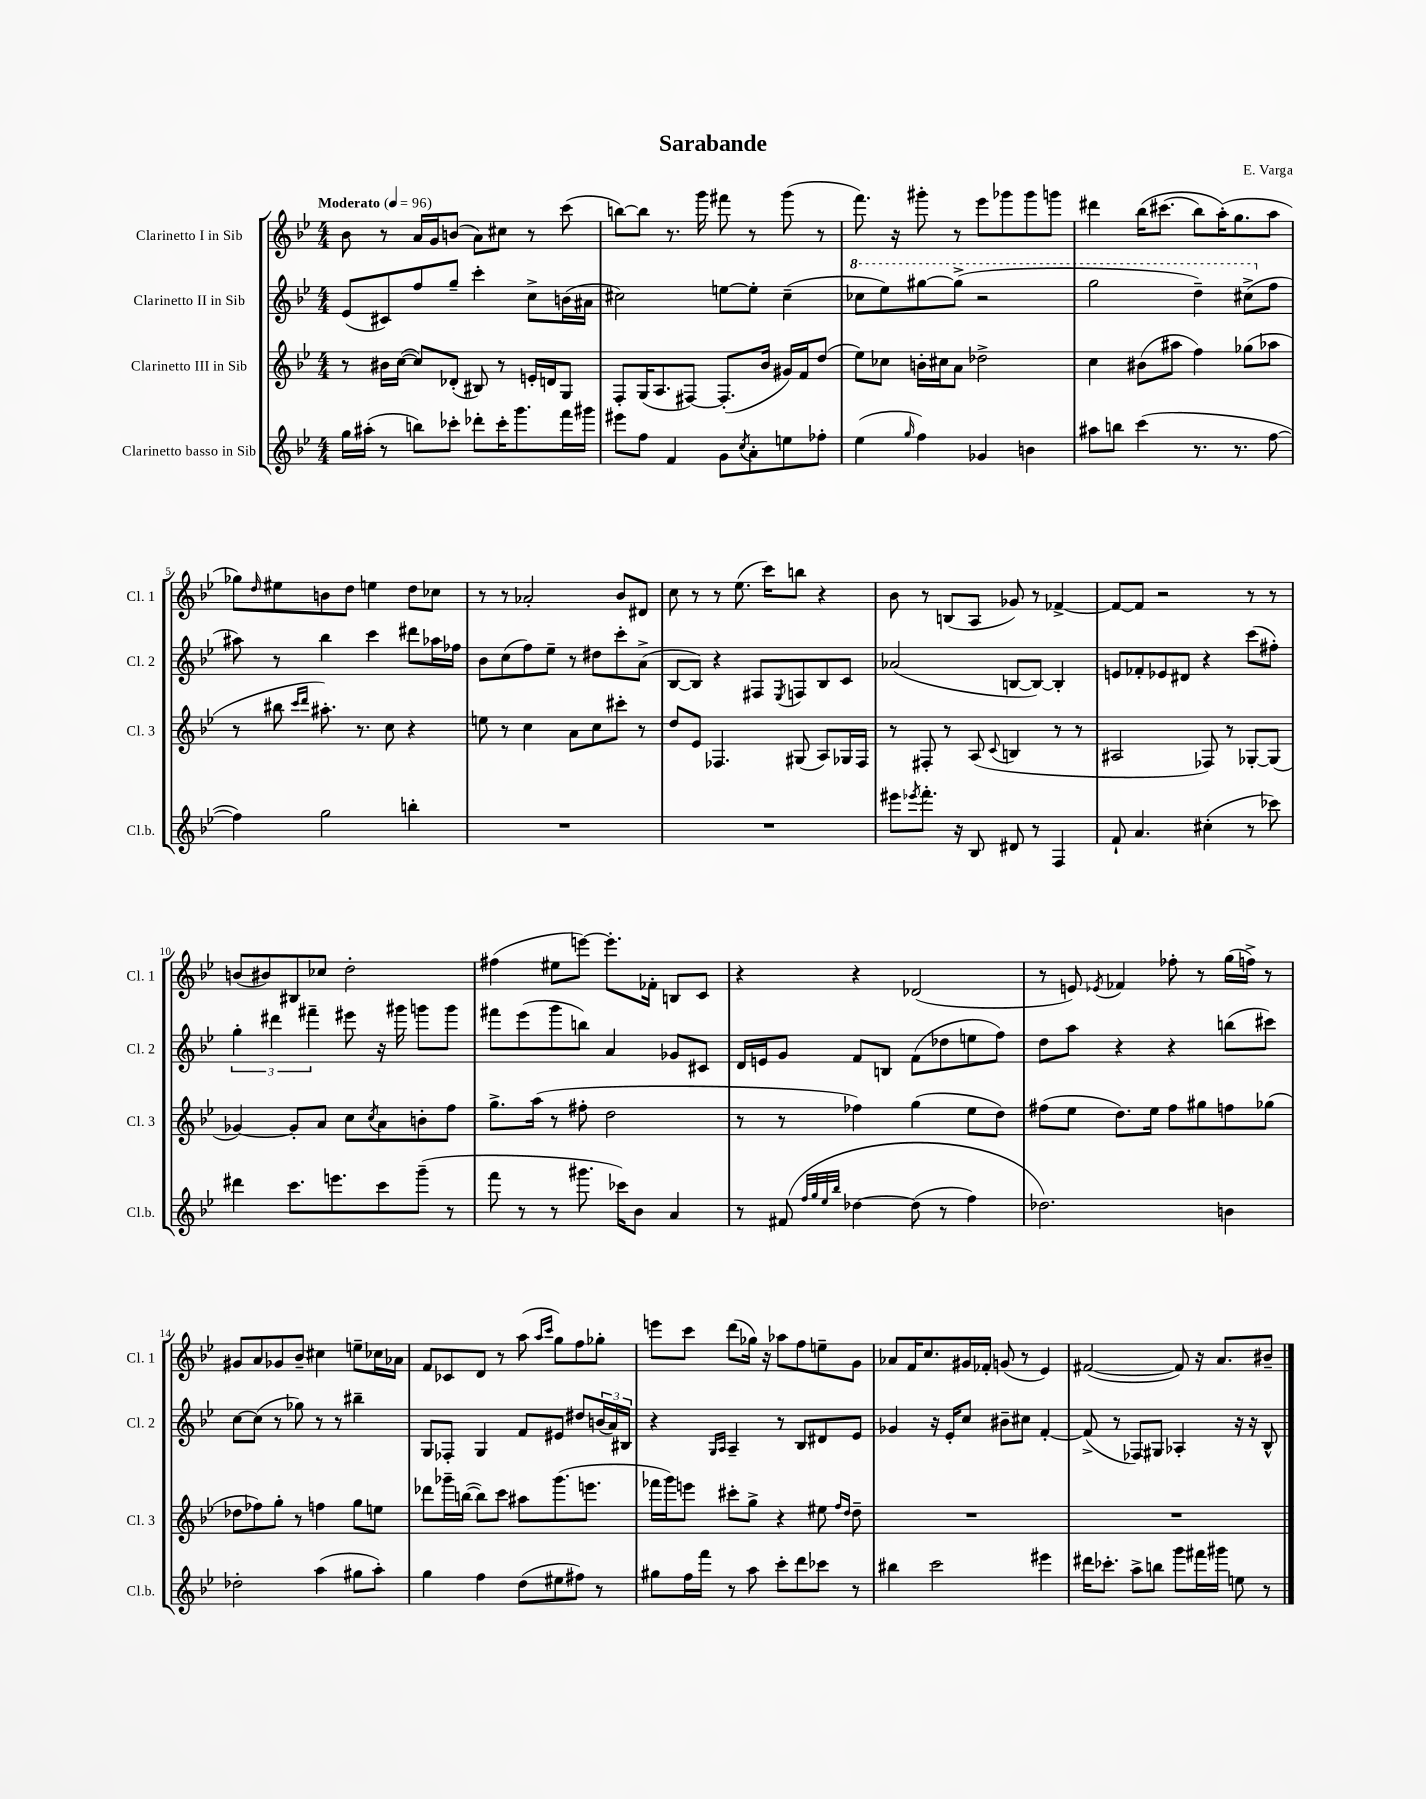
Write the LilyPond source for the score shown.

\header { title = "Sarabande" composer = "E. Varga" }
<<
\new StaffGroup <<
\new Staff = "s0" \with { instrumentName = "Clarinetto I in Sib" shortInstrumentName = "Cl. 1" } {
    \clef treble \key bes \major \numericTimeSignature \time 4/4 \tempo "Moderato" 4 = 96
    bes'8 r8 a'16 g'16 b'8( a'8) cis''8 r8 c'''8( |
    b''8~) b''8 r8. g'''16 fis'''8 r8 g'''8( r8 |
    f'''8.) r16 gis'''8-. r8 ees'''8 ges'''8 ges'''8 g'''8 |
    dis'''4 bes''16\( cis'''8.( bes''8) a''16-.(\) g''8. a''8 |
    ges''8) \grace { d''16 } eis''8 b'8 d''8 e''4 d''8 ces''8 |
    r8 r8 aes'2-. bes'8 dis'8 |
    c''8 r8 r8 ees''8.( c'''16) b''8 r4 |
    bes'8 r8 b8( a8 ges'8) r8 fes'4~-> |
    fes'8~ fes'8 r2 r8 r8 |
    b'8( bis'8) bis8 ces''8 d''2-. |
    fis''4( eis''8 e'''8~) e'''8.-. fes'16-. b8 c'8 |
    r4 r4 des'2( |
    r8 e'8) \acciaccatura { ees'8 } fes'4 fes''8-. r8 g''16( f''16->) r8 |
    gis'8 a'8 ges'8 bes'8-- cis''4 e''8-- ces''16 aes'16 |
    f'8 ces'8 d'8 r8 a''8( \grace { a''16 c'''16 } g''8) f''8 ges''8-. |
    e'''8 c'''8 d'''8( ges''16) r16 aes''8 f''8 e''8-- g'8 |
    aes'8 f'16 c''8. gis'16 fes'16-. g'8( r8 ees'4) |
    fis'2~( fis'8) r16 a'8. bis'8-- \bar "|." |
}
\new Staff = "s1" \with { instrumentName = "Clarinetto II in Sib" shortInstrumentName = "Cl. 2" } {
    \clef treble \key bes \major \numericTimeSignature \time 4/4
    ees'8( cis'8) f''8 g''8-- c'''4-. c''8-> b'16( ais'16 |
    cis''2) e''8~ e''8-. cis''4--( |
    \ottava #1 ces'''8 ees'''8) gis'''8~ gis'''8->( r2 |
    g'''2 d'''4--) cis'''8->( \ottava #0 f''8 |
    ais''8) r8 bes''4 c'''4 dis'''8 aes''16 fes''16 |
    bes'8 c''8( f''8) ees''8-- r8 dis''8 c'''8-. a'8->( |
    bes8~ bes8) r4 fis8 \acciaccatura { ees8 } f8 bes8 c'8 |
    aes'2( b8~ b8~) b4-. |
    e'8 fes'8-. ees'8 dis'8 r4 c'''8( fis''8-.) |
    \tuplet 3/2 { g''4-. dis'''4 fis'''4-- } eis'''8 r16 gis'''16 g'''8 g'''8 |
    fis'''8 ees'''8( g'''8 b''8) a'4 ges'8 cis'8 |
    d'16 e'16 g'8 f'8 b8 f'8( des''8 e''8 f''8) |
    d''8 a''8 r4 r4 b''8( cis'''8) |
    c''8~ c''8( r8 ges''8) r8 r8 bis''4-- |
    g8 fes8-. g4 f'8 eis'8 dis''8 \tuplet 3/2 { b'16( a'16) bis16 } |
    r4 \grace { g16 a16 } a4-- r8 bes8 dis'8 ees'8 |
    ges'4 r16 ees'16-. c''8 bis'8-- cis''8 f'4~-. |
    f'8->( r8 fes8) gis8 aes4-. r16 r16 bes8-^ \bar "|." |
}
\new Staff = "s2" \with { instrumentName = "Clarinetto III in Sib" shortInstrumentName = "Cl. 3" } {
    \clef treble \key bes \major \numericTimeSignature \time 4/4
    r8 bis'16 c''16~( c''8) des'8-.( bis8) r8 e'16-. d'16 g8 |
    f8-. g16( a8. fis8~) fis8.-.( bes'16 gis'16) f'16 d''8( |
    ees''8) ces''8 b'16-. cis''16 a'8 des''2-> |
    c''4 bis'8( ais''8 f''4) ges''8( aes''8 |
    r8 bis''8 \grace { c'''16 d'''16 } ais''8.-.) r8. c''8 r4 |
    e''8 r8 c''4 a'8 c''8 cis'''8-. r8 |
    d''8 ees'8 fes4. gis8( a8) ges16 fes16 |
    r8 fis8-. r8 a8( \appoggiatura { c'8 } b4 r8 r8 |
    ais2 fes8) r8 ges8~-. ges8( |
    ges'4~) ges'8-. a'8 c''8 \acciaccatura { c''8 } a'8 b'8-. f''8 |
    g''8.-> a''16( r8 fis''8-. d''2 |
    r8 r8 fes''4) g''4( ees''8 d''8) |
    fis''8( ees''8 d''8.) ees''16 fis''8 gis''8 f''8 ges''8( |
    des''8 fes''8) g''8-. r8 f''4 g''8 e''8 |
    des'''8 ges'''16-- b''16~( b''8) c'''8 ais''8 ges'''8.( e'''8. |
    fes'''16 g'''16) e'''8 cis'''8-. g''8-> r4 eis''8 \grace { f''16 d''16 } d''8-- |
    R1 |
    R1 \bar "|." |
}
\new Staff = "s3" \with { instrumentName = "Clarinetto basso in Sib" shortInstrumentName = "Cl.b." } {
    \clef treble \key bes \major \numericTimeSignature \time 4/4
    g''16 ais''16-.( r8 b''8) ces'''8-. des'''8-. ces'''16-. g'''8. f'''16 gis'''16 |
    eis'''8 f''8 f'4 g'8 \acciaccatura { c''8 } a'8-. e''8 fes''8-. |
    ees''4( \grace { g''16 } f''4) ges'4 b'4 |
    ais''8 b''8 c'''4( r8. r8. f''8~ |
    f''4) g''2 b''4-. |
    R1 |
    R1 |
    eis'''8 \acciaccatura { ees'''8 } f'''8.-. r16 bes8 dis'8 r8 f4 |
    f'8-! a'4. cis''4-.( r8 ces'''8) |
    dis'''4 c'''8. e'''8. c'''8 g'''8--( r8 |
    f'''8 r8 r8 gis'''8. ces'''16) bes'8 a'4 |
    r8 fis'8\( \grace { f''32 g''32 ees''32 bes''32 } des''4~ des''8( r8 f''4) |
    des''2.\) b'4 |
    des''2-. a''4( gis''8 a''8-.) |
    g''4 f''4 d''8( eis''8 fis''8) r8 |
    gis''8 f''16 f'''16 r8 a''8 c'''8-. d'''8 ces'''8 r8 |
    bis''4 c'''2 eis'''4 |
    dis'''16 ces'''8.-. a''8-> b''8 g'''8 fis'''16 gis'''16 e''8 r8 \bar "|." |
}
>>
>>
